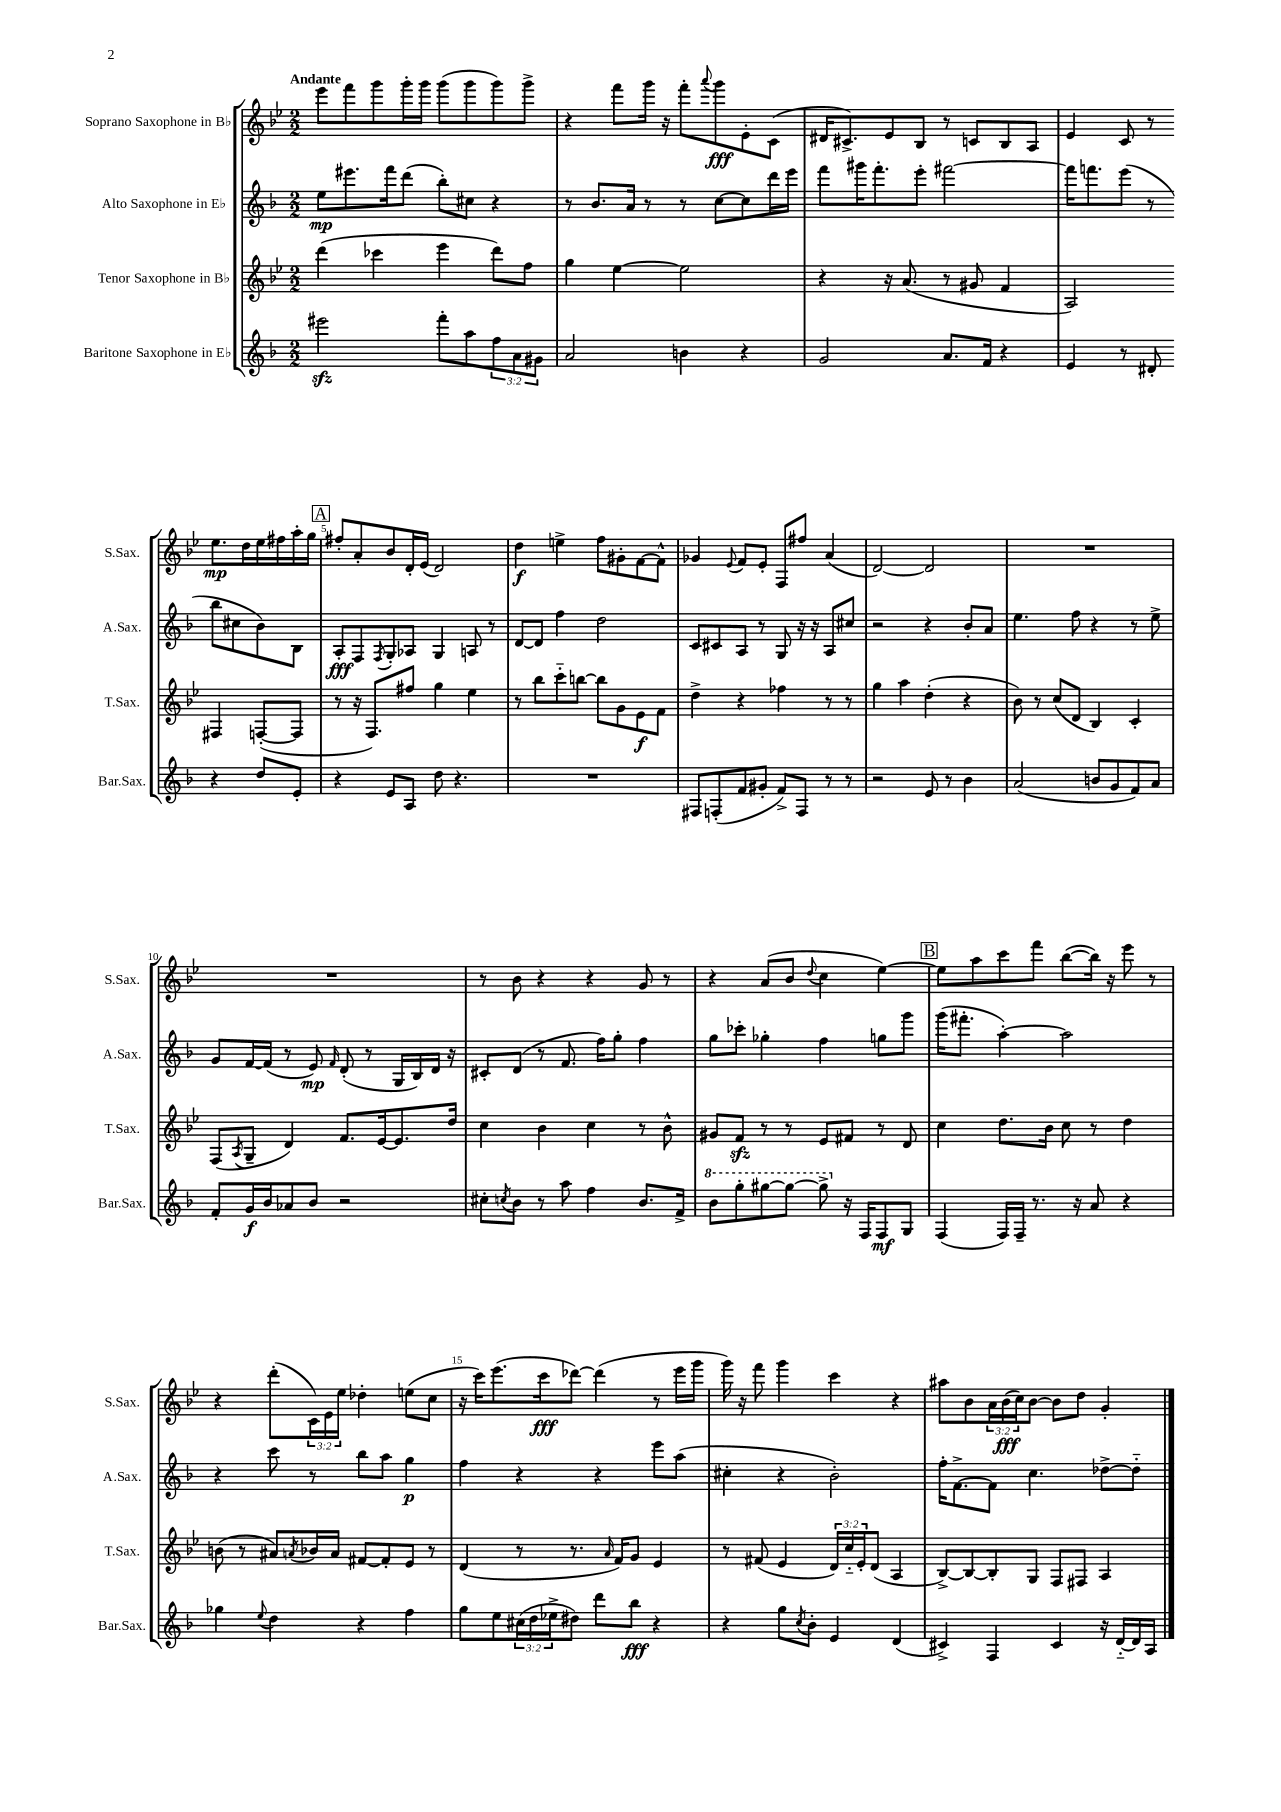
<<
\new StaffGroup <<
\new Staff = "s0" \with { instrumentName = "Soprano Saxophone in Bb" shortInstrumentName = "S.Sax." } {
    \clef treble \key bes \major \numericTimeSignature \time 2/2 \override Staff.TupletNumber.text = #tuplet-number::calc-fraction-text \tempo "Andante"
    ees'''8 f'''8 g'''8 g'''16-. g'''16 g'''8( g'''8 g'''8) g'''8-> |
    r4 f'''8 g'''16 r16 f'''8-. \appoggiatura { a'''8 } g'''8\fff ees'8-. c'8( |
    dis'16 cis'8.->) ees'8 bes8 r8 c'8 bes8 a8 |
    ees'4 c'8 r8 ees''8.\mp d''16 ees''16 fis''16 a''16-. g''16 |
    \mark \markup { \box "A" } fis''8-. a'8-. bes'8 d'16-. ees'16( d'2) |
    d''4\f e''4-> f''8 gis'8-. f'8~ f'8-^ |
    ges'4 \appoggiatura { ees'8 } f'8 ees'8-. f8 fis''8 a'4( |
    d'2~) d'2 |
    R1 |
    R1 |
    r8 bes'8 r4 r4 g'8 r8 |
    r4 a'8( bes'8 \appoggiatura { d''8 } c''4 ees''4~) |
    \mark \markup { \box "B" } ees''8 a''8 c'''8 f'''8 bes''8~( bes''16) r16 ees'''8 r8 |
    r4 d'''8-.( \tuplet 3/2 { c'16) ees'16 ees''16 } des''4-. e''8( c''8 |
    r16 c'''16) ees'''8.( c'''16\fff des'''8~) des'''4( r8 ees'''16 g'''16 |
    g'''16) r16 f'''8 g'''4 c'''4 r4 |
    ais''8 bes'8 \tuplet 3/2 { a'16 bes'16\fff( c''16) } bes'8~ bes'8 d''8 g'4-. \bar "|." |
}
\new Staff = "s1" \with { instrumentName = "Alto Saxophone in Eb" shortInstrumentName = "A.Sax." } {
    \clef treble \key f \major \numericTimeSignature \time 2/2
    e''8\mp eis'''8. f'''16 d'''8( bes''8-.) cis''8 r4 |
    r8 bes'8. a'16 r8 r8 c''8~ c''8 d'''16 e'''16 |
    f'''8 gis'''16 f'''8.-. e'''8-. fis'''2~ |
    fis'''16 f'''8. e'''8( r8 bes''8 cis''8 bes'8) bes8 |
    \mark \markup { \box "A" } a8-.\fff f8 \acciaccatura { f8 } g8-. aes8 g4 a8 r8 |
    d'8~ d'8 f''4 d''2 |
    c'8 cis'8 a8 r8 g8 r16 r16 a8 cis''8 |
    r2 r4 bes'8-. a'8 |
    e''4. f''8 r4 r8 e''8-> |
    g'8 f'16~ f'16( r8 e'8\mp) \grace { f'16 } d'8-.( r8 g16 bes16) d'16 r16 |
    cis'8-. d'8( r8 f'8. f''16) g''8-. f''4 |
    g''8 ces'''8-. ges''4-. f''4 g''8 g'''8 |
    \mark \markup { \box "B" } g'''16( fis'''8.-. a''4~-.) a''2 |
    r4 c'''8 r8 bes''8 a''8 g''4\p |
    f''4 r4 r4 e'''8 a''8( |
    cis''4-. r4 bes'2-.) |
    f''16-. f'8.~-> f'8 c''4. des''8~-> des''8-_ \bar "|." |
}
\new Staff = "s2" \with { instrumentName = "Tenor Saxophone in Bb" shortInstrumentName = "T.Sax." } {
    \clef treble \key bes \major \numericTimeSignature \time 2/2 \override Staff.TupletNumber.text = #tuplet-number::calc-fraction-text
    d'''4( ces'''4 ees'''4 d'''8) f''8 |
    g''4 ees''4~ ees''2 |
    r4 r16 a'8.( r8 gis'8 f'4 |
    a2) fis4 f8~-.( f8 |
    \mark \markup { \box "A" } r8 r16 f8.) fis''8 g''4 ees''4 |
    r8 bes''8 c'''8-_ b''8~ b''8 g'8 ees'8\f f'8 |
    d''4-> r4 fes''4 r8 r8 |
    g''4 a''4 d''4-.( r4 |
    bes'8) r8 c''8( d'8 bes4) c'4-. |
    f8( \acciaccatura { a8 } g8-- d'4) f'8. ees'16~ ees'8. d''16 |
    c''4 bes'4 c''4 r8 bes'8-^ |
    gis'8 f'8\sfz r8 r8 ees'8 fis'8 r8 d'8 |
    \mark \markup { \box "B" } c''4 d''8. bes'16 c''8 r8 d''4 |
    b'8( r8 ais'8) \acciaccatura { a'8 } bes'16 a'16 fis'8~ fis'8-. ees'8 r8 |
    d'4( r8 r8. \grace { a'16 } f'16) g'8 ees'4 |
    r8 fis'8( ees'4 \tuplet 3/2 { d'16) c''16-_ ees'16-. } d'8( a4 |
    bes8~->) bes8~ bes8-. g8 f8 fis8 a4 \bar "|." |
}
\new Staff = "s3" \with { instrumentName = "Baritone Saxophone in Eb" shortInstrumentName = "Bar.Sax." } {
    \clef treble \key f \major \numericTimeSignature \time 2/2 \override Staff.TupletNumber.text = #tuplet-number::calc-fraction-text
    eis'''2\sfz f'''8-. a''8 \tuplet 3/2 { f''8 a'8 gis'8 } |
    a'2 b'4 r4 |
    g'2 a'8. f'16 r4 |
    e'4 r8 dis'8-. r4 d''8 e'8-. |
    \mark \markup { \box "A" } r4 e'8 a8 d''8 r4. |
    R1 |
    fis8 f8-.( f'8 gis'8-. f'8->) f8 r8 r8 |
    r2 e'8 r8 bes'4 |
    a'2( b'8 g'8 f'8) a'8 |
    f'8-. g'16\f bes'16 aes'8 bes'8 r2 |
    cis''8-. \acciaccatura { c''8 } bes'8 r8 a''8 f''4 bes'8. f'16-> |
    \ottava #1 bes''8 g'''8-. gis'''8~ gis'''8~ gis'''8-> \ottava #0 r16 f16 f8\mf g8 |
    \mark \markup { \box "B" } f4( f16) f16-- r8. r16 a'8 r4 |
    ges''4 \appoggiatura { e''8 } d''4 r4 f''4 |
    g''8 e''8 \tuplet 3/2 { cis''16( d''16 ees''16-> } dis''8) d'''8 bes''8\fff r4 |
    r4 g''8 \acciaccatura { c''8 } bes'8-. e'4 d'4( |
    cis'4->) f4 cis'4 r16 d'16~-_ d'16 a16 \bar "|." |
}
>>
>>
\layout { \context { \Score \override BarNumber.break-visibility = ##(#f #t #t) barNumberVisibility = #(every-nth-bar-number-visible 5) } }
